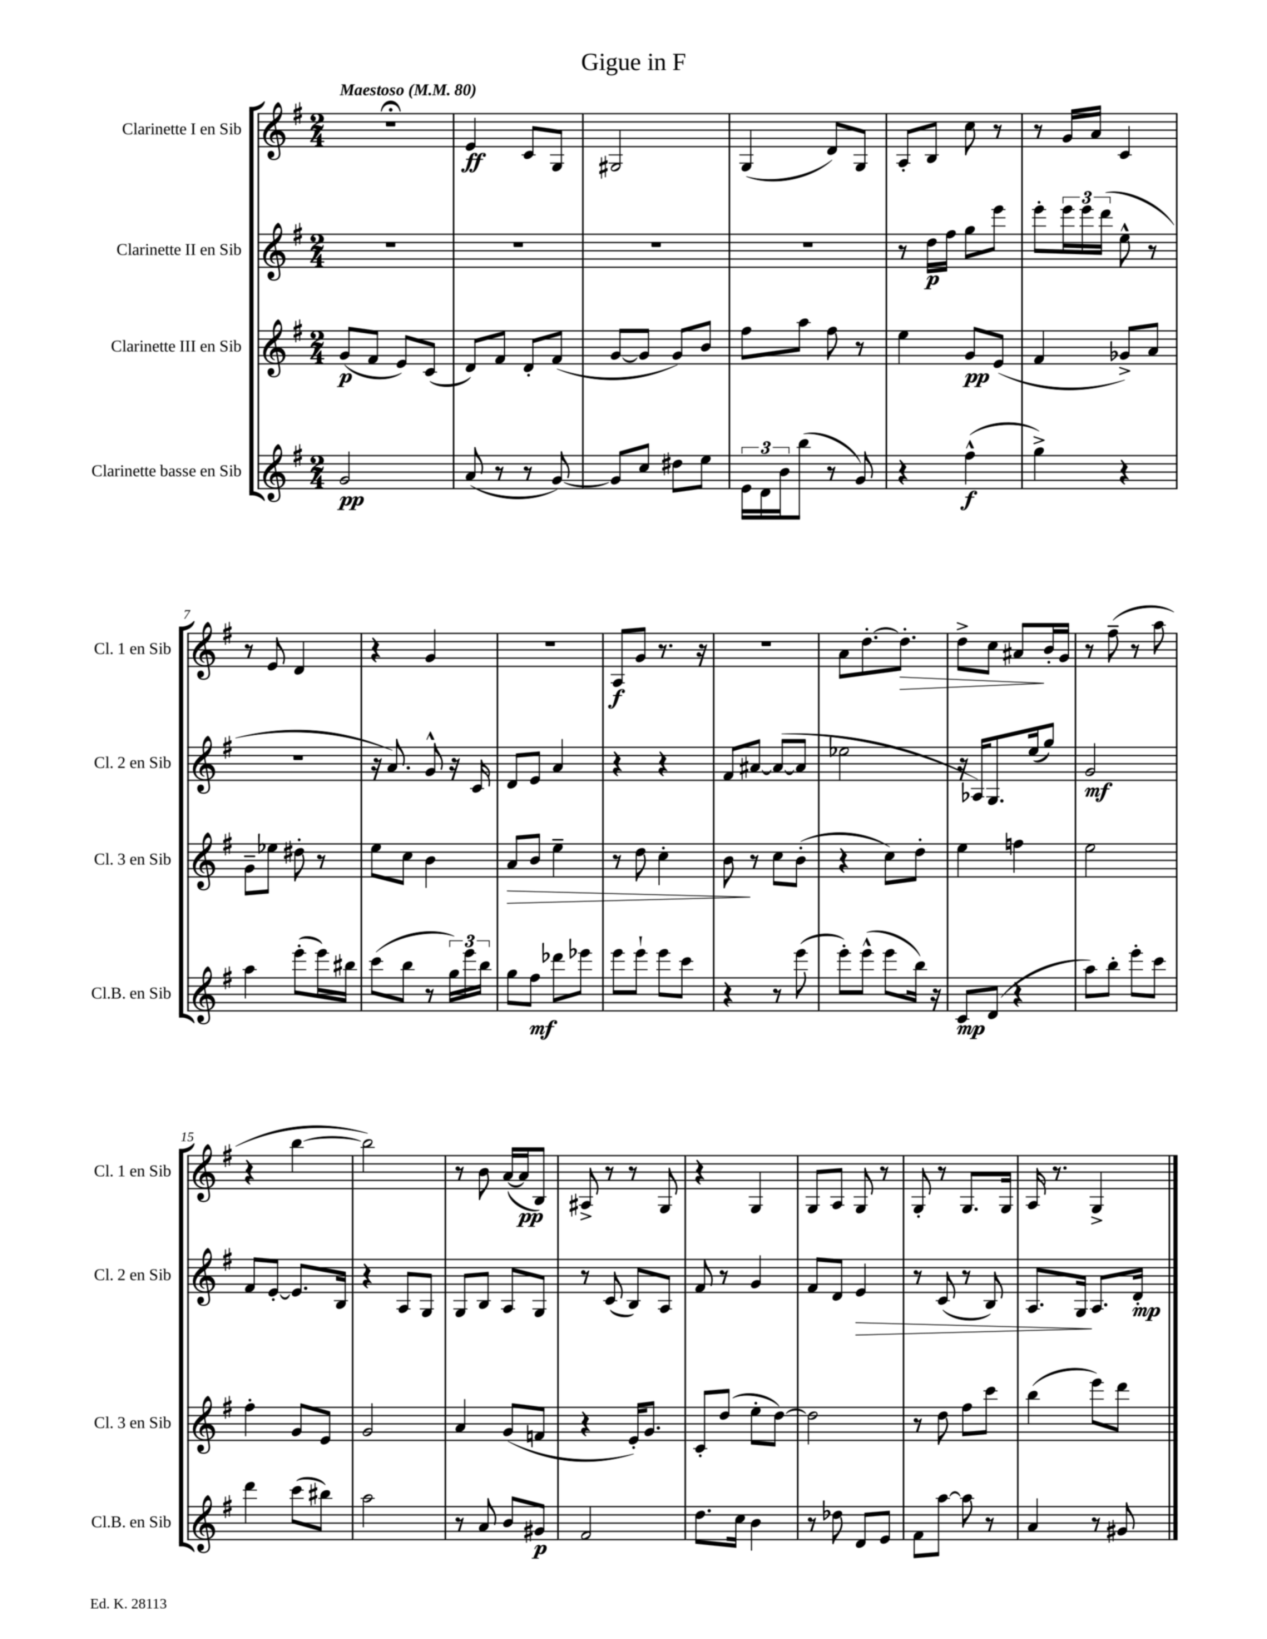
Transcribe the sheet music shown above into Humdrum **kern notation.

**kern	**kern	**kern	**kern
*staff4	*staff3	*staff2	*staff1
*clefG2	*clefG2	*clefG2	*clefG2
*k[f#]	*k[f#]	*k[f#]	*k[f#]
*M2/4	*M2/4	*M2/4	*M2/4
*MM80	*MM80	*MM80	*MM80
2g	(8g	2r	2r;
.	8f#	.	.
.	8e)	.	.
.	(8c	.	.
=	=	=	=
(8a	8d)	2r	4e
8r	8f#	.	.
8r	8d'	.	8c
[8g)	(8f#	.	8G
=	=	=	=
8g]	[8g	2r	2G#
8cc	8g]	.	.
8dd#	8g)	.	.
8ee	8b	.	.
=	=	=	=
24e	8ff#	2r	(4G
24d	.	.	.
24b	.	.	.
(8bb	8aa	.	.
8r	8ff#	.	8d)
8g)	8r	.	8G
=	=	=	=
4r	4ee	8r	8A'
.	.	16dd	8B
.	.	16ff#	.
(4ff#^^	8g	8gg	8cc
.	(8e	8eee	8r
=	=	=	=
4gg^)	4f#	8eee'	8r
.	.	24eee	16g
.	.	24eee	.
.	.	.	16a
.	.	(24ddd	.
4r	8g-^)	8ee^^	4c
.	8a	8r	.
=	=	=	=
4aa	8g~	2r	8r
.	8ee-	.	8e
(8eee'	8dd#'	.	4d
16eee)	8r	.	.
16bb#	.	.	.
=	=	=	=
(8ccc	8ee	16r	4r
.	.	8.a)	.
8bb	8cc	.	.
8r	4b	8g^^	4g
24gg)	.	16r	.
24eee	.	.	.
.	.	16c	.
24bb	.	.	.
=	=	=	=
8gg	8a	8d	2r
8ff#	8b	8e	.
8ddd-	4ee~	4a	.
8eee-	.	.	.
=	=	=	=
8eee	8r	4r	8A
8eee`	8dd	.	8g
8eee	4cc'	4r	8.r
8ccc	.	.	.
.	.	.	16r
=	=	=	=
4r	8b	8f#	2r
.	8r	[8a#	.
8r	8cc	(8a#_	.
(8eee	(8b'	8a#]	.
=	=	=	=
8eee')	4r	2ee-	8a
(8eee^^	.	.	[8.dd'
8eee	8cc)	.	.
.	.	.	8.dd']
16bb)	8dd'	.	.
16r	.	.	.
=	=	=	=
8c	4ee	16r	8dd^
.	.	16A-)	.
(8d	.	8.G	8cc
4r	4ff	.	8a#
.	.	(16ee	.
.	.	8gg)	16b'
.	.	.	16g
=	=	=	=
8aa)	2ee	2g	8r
8bb'	.	.	(8ff#~
8eee'	.	.	8r
8ccc	.	.	8aa
=	=	=	=
4ddd	4ff#'	8f#	4r
.	.	[8e'	.
(8ccc	8g	8.e]	[4bb
8bb#)	8e	.	.
.	.	16B	.
=	=	=	=
2aa	2g	4r	2bb])
.	.	8A	.
.	.	8G	.
=	=	=	=
8r	4a	8G	8r
8a	.	8B	8b
8b	(8g	8A	([16a
.	.	.	16a]
8g#	8f	8G	8B)
=	=	=	=
2f#	4r	8r	8A#^
.	.	(8c	8r
.	16e')	8B)	8r
.	8.g	.	.
.	.	8A	8G
=	=	=	=
8.dd	8c'	8f#	4r
.	(8dd	8r	.
16cc	.	.	.
4b	8ee'	4g	4G
.	[8dd)	.	.
=	=	=	=
8r	2dd]	8f#	8G
8dd-	.	8d	8A
8d	.	4e	8G
8e	.	.	8r
=	=	=	=
8f#	8r	8r	8G'
[8aa	8dd	(8c	8r
8aa]	8ff#	8r	8.G
8r	8ccc	8B)	.
.	.	.	16G
=	=	=	=
4a	(4bb	8.A	16A
.	.	.	8.r
.	.	16G	.
8r	8eee)	8.A	4G^
8g#	8ddd	.	.
.	.	16d'	.
==	==	==	==
*-	*-	*-	*-
